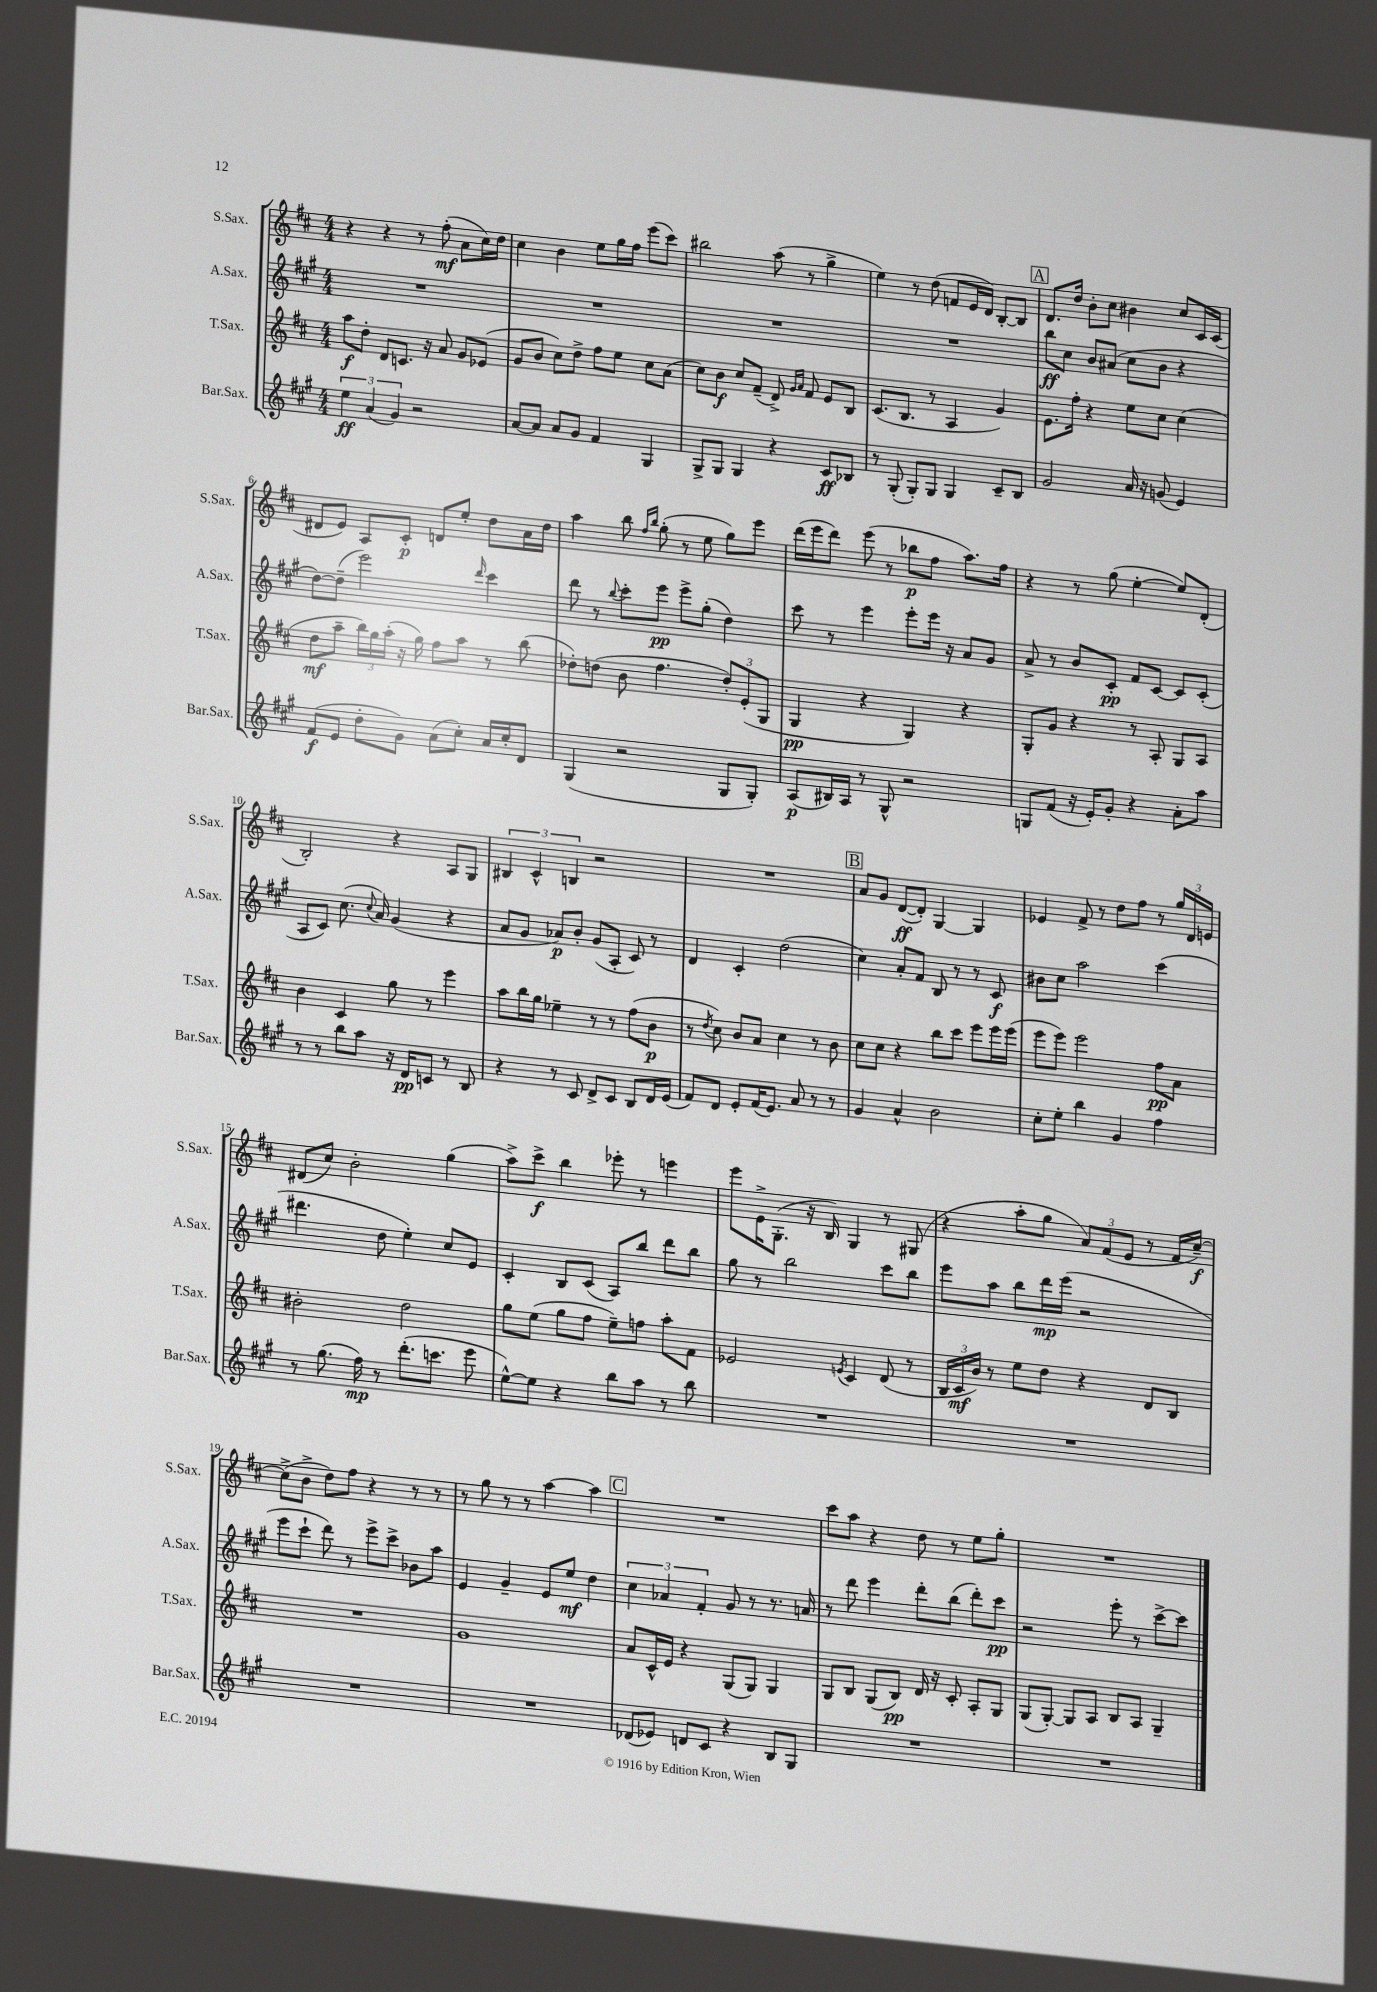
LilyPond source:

<<
\new StaffGroup <<
\new Staff = "s0" \with { instrumentName = "S.Sax." shortInstrumentName = "S.Sax." } {
    \clef treble \key d \major \numericTimeSignature \time 4/4
    \autoBeamOff r4 r4 r8 fis''8-.\mf( a'8[ cis''16) d''16] |
    cis''4 b'4 e''8[ g''16 fis''16] e'''8[( cis'''8]) |
    bis''2 a''8( r8 g''4-> |
    e''4) r8 d''8( f'8[ e'16 d'16]) b8[~-. b8] |
    \mark \markup { \box "A" } d'8.[ d''16] b'8[-. cis''8] bis'4 cis''8[ cis'16 cis'16]( |
    dis'8[ e'8]) a8[ cis'8]-.\p d'8[ e''8]-. d''8[ a'16 d''16] |
    a''4 b''8 \grace { fis''16[ b''16] } g''8-.( r8 e''8 g''8[) e'''8] |
    d'''16[( e'''16 d'''8]) e'''8( r8 bes''8[\p fis''8] a''8.[) fis''16] |
    r4 r8 g''8( e''4~-. e''8[) d'8]-.( |
    b2-.) r4 a8[ g8] |
    \tuplet 3/2 { bis4 cis'4-^ b4 } r2 |
    R1 |
    \mark \markup { \box "B" } a'8[ g'8] d'8[~\ff( d'8]-.) g4~ g4 |
    ees'4 fis'8-> r8 d''8[ fis''8] r8 \tuplet 3/2 { g''16[ d'16 e'16] } |
    dis'8[( cis''8]) b'2-. g''4( |
    a''8[->) cis'''8]->\f b''4 ees'''8-. r8 e'''4 |
    e'''8[ e'16-> g8.]-.( r16 b16) g4 r8 gis8( |
    r4 a''8[-. g''8] \tuplet 3/2 { a'8[) fis'8( e'8] } r8 fis'16[ cis''16]~--\f) |
    cis''8[->( b'8]-> d''8[) fis''8] r4 r8 r8 |
    r8 g''8 r8 r8 a''4~ a''4 |
    \mark \markup { \box "C" } R1 |
    cis'''8[ a''8] r4 d''8 r8 e''8[ g''8]-. |
    R1 \bar "|." |
}
\new Staff = "s1" \with { instrumentName = "A.Sax." shortInstrumentName = "A.Sax." } {
    \clef treble \key a \major \numericTimeSignature \time 4/4
    \autoBeamOff R1 |
    R1 |
    R1 |
    R1 |
    \mark \markup { \box "A" } b''8[\ff cis''8] b'8[ ais'8]( cis''8[ b'8] r4 |
    d''8[~) d''8]--( e'''2) \grace { d'''16 } cis'''4 |
    d'''8 r8 \appoggiatura { b''8 } cis'''8[-. e'''8]\pp e'''8[-> gis''8]-.( d''4) |
    cis'''8 r8 e'''4 e'''8[-. e'''16] r16 a'8[ gis'8] |
    a'8-> r8 b'8[ cis'8]-.\pp fis'8[ cis'8]~ cis'8[ cis'8]-.( |
    a8[ cis'8]) cis''8.( \appoggiatura { cis''8 } a'16) gis'4( r4 |
    a'8[ gis'8] aes'8[\p) b'8]-. gis'8[( a8]-. cis'8) r8 |
    d'4 cis'4-. d''2( |
    \mark \markup { \box "B" } cis''4) a'8[-. fis'8] b8 r8 r8 cis'8\f |
    bis'8[ cis''8] a''2 cis'''4( |
    dis'''4. d''8 e''4-.) cis''8[ e'8] |
    cis'4-. b8[ cis'8]( a8[) b''8] d'''8[ b''8] |
    gis''8 r8 b''2 cis'''8[ b''8] |
    e'''8[ a''8] b''8[ d'''16\mp e'''16]( r2 |
    e'''8[ cis'''8]-! d'''8) r8 e'''8[-> cis'''8]-> bes'8[ a''8] |
    e'4 gis'4-- e'8[ e''8]\mf d''4 |
    \mark \markup { \box "C" } \tuplet 3/2 { cis''4 aes'4 fis'4-. } gis'8 r8 r8. a'16 |
    r8 d'''8 e'''4 d'''8[-. b''8]( d'''8[-.) cis'''8]\pp |
    r2 e'''8-. r8 cis'''8[~-> cis'''8] \bar "|." |
}
\new Staff = "s2" \with { instrumentName = "T.Sax." shortInstrumentName = "T.Sax." } {
    \clef treble \key d \major \numericTimeSignature \time 4/4
    \autoBeamOff a''8[\f d''8]-. d'8[ c'8.] r16 a'8 g'8[ ees'8]( |
    g'8[ b'8] cis''8[) d''8]-> fis''8[ e''8] cis''8[ a'8]( |
    cis''8[) b'8]\f cis''8[ fis'8]--( d'8->) \grace { g'16[ a'16] } fis'8 e'8[ b8] |
    cis'8.[( b8.] r8 a4 g'4) |
    \mark \markup { \box "A" } e'8.[ fis''16]-. r4 e''8[ cis''8] cis''4( |
    d''8[\mf a''8]-- \tuplet 3/2 { b''16[) g''16 a''16]-.( } r16 g''16) fis''8[ a''8] r8 b''8( |
    des''8[-.) d''8]( b'8 fis''4. \tuplet 3/2 { d''8[-.) e'8-.( g8] } |
    g4\pp r4 g4) r4 |
    g8[-. g'8] r4 r8 a8-. g8[ a8] |
    b'4 cis'4 g''8 r8 e'''4 |
    a''8[ b''16 g''16] ees''4-- r8 r8 fis''8[( b'8]\p |
    r8 \acciaccatura { d''8 } cis''8) b'8[ a'8] cis''4 r8 b'8 |
    \mark \markup { \box "B" } cis''8[ cis''8] r4 b''8[ cis'''8] e'''8[ e'''16 e'''16]( |
    e'''8[ e'''8]) e'''2 fis''8[\pp a'8] |
    bis'2-. d''2 |
    g''8[ e''8]( g''8[ fis''8] e''8[--) f''8] a''8[-. fis'8] |
    ees'2 \acciaccatura { e'8 } cis'4 d'8( r8 |
    \tuplet 3/2 { b16[ cis'16\mf b'16]) } r8 e''8[ d''8] r4 d'8[ b8] |
    R1 |
    g'1 |
    \mark \markup { \box "C" } a'8[ cis'16-^ e'16] r4 g8[( g8]) g4 |
    g8[ b8] g8[( b8]\pp) d'16 r16 cis'8-. a8[-. g8] |
    g8[( g8]~-.) g8[ a8] b8[ a8] g4-- \bar "|." |
}
\new Staff = "s3" \with { instrumentName = "Bar.Sax." shortInstrumentName = "Bar.Sax." } {
    \clef treble \key a \major \numericTimeSignature \time 4/4
    \autoBeamOff \tuplet 3/2 { e''4\ff a'4( gis'4) } r2 |
    a'8[~ a'8] a'8[ gis'8] fis'4 gis4 |
    gis8[-> gis8] gis4 r4 cis'8[\ff bes8] |
    r8 gis8-.( gis8[-.) gis8] gis4 cis'8[-- b8] |
    \mark \markup { \box "A" } gis'2 a'16 r16 g'8( e'4) |
    fis'8[\f( e'8] d''8[-. gis'8]) a'8[( cis''8]-.) a'16[ cis''16-. d'8] |
    gis4( r2 gis8[ gis8]-.) |
    a8[\p( bis16) a16] r8 gis8-^ r2 |
    g8[ fis'8]( r16 e'16[-.) gis'8]-. r4 a'8[-. a''8] |
    r8 r8 b''8[ a''8] r16 d'16[\pp c'8] r8 b8 |
    r4 r8 cis'8 d'8[-> cis'8] b8[ d'16 e'16]( |
    fis'8[) d'8] e'8[-. fis'16( e'8.]) a'8 r8 r8 |
    \mark \markup { \box "B" } gis'4 a'4-^ b'2 |
    cis''8[-. e''8]-. b''4 gis'4 fis''4 |
    r8 gis''8.( fis''16\mp) r8 d'''8.[-.( c'''8.] e'''8 |
    e''8[~-^) e''8] r4 b''8[ a''8] r8 b''8 |
    R1 |
    R1 |
    R1 |
    R1 |
    \mark \markup { \box "C" } des'8[( ees'8]) d'8[ cis'8] r4 b8[ gis8] |
    R1 |
    R1 \bar "|." |
}
>>
>>
